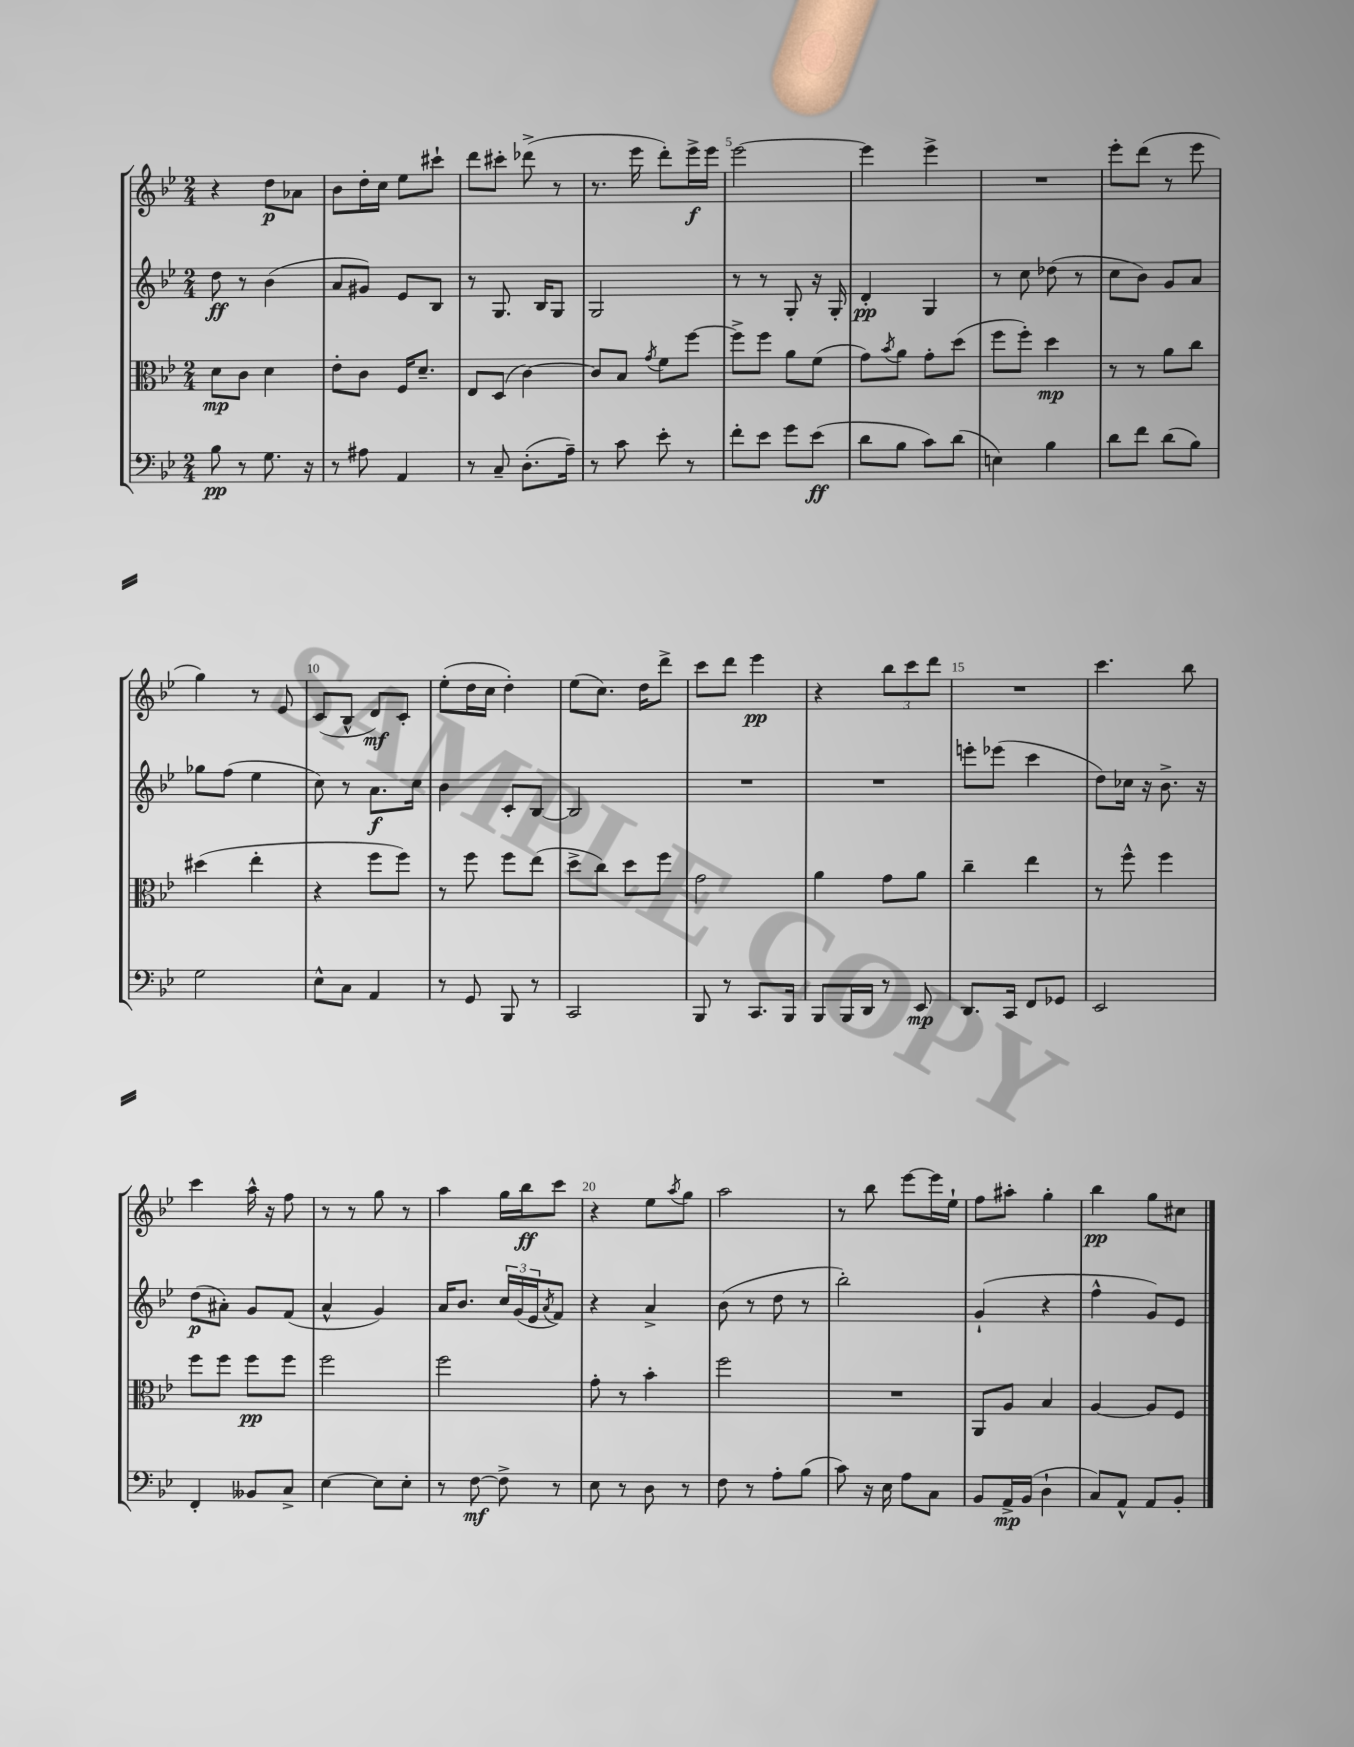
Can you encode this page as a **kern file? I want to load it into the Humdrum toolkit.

**kern	**kern	**kern	**kern
*staff4	*staff3	*staff2	*staff1
*clefF4	*clefC3	*clefG2	*clefG2
*k[b-e-]	*k[b-e-]	*k[b-e-]	*k[b-e-]
*M2/4	*M2/4	*M2/4	*M2/4
8B-\	8d\L	8dd\	4r
8r	8c\J	8r	.
8.G\	4d\	(4b-\	8dd\L
.	.	.	8a-\J
16r	.	.	.
=	=	=	=
8r	8e-'\L	8a/L	8b-\L
8A#\	8c\J	8g#/J)	16dd'\L
.	.	.	16cc\JJ
4AA/	16F/LK	8e-/L	8ee-\L
.	8.d~/J	.	.
.	.	8B-/J	8ccc#`\J
=	=	=	=
8r	8E-/L	8r	8ddd\L
8C~/	(8D/J	8.G/	8ccc#'\J
(8.D'\L	[4c\)	.	(8ddd-^\
.	.	16B-/LK	.
.	.	8G/J	8r
16A~\Jk)	.	.	.
=	=	=	=
8r	8c/]L	2G/	8.r
8c\	8B-/J	.	.
.	.	.	16eee-\
.	8qg/	.	.
8e-'\	8f\L	.	8ddd'\L)
8r	[8ff\J	.	16eee-^\L
.	.	.	16eee-\JJ
=	=	=	=
8f'\L	8ff^\]L	8r	[2eee-\
8e-\J	8ff\J	8r	.
8g\L	8a\L	8G'/	.
(8e-\J	(8f\J	16r	.
.	.	16G'/	.
=	=	=	=
8d\L	8g\L)	4d'/	4eee-\]
.	8qb-/	.	.
8B-\J	8a\J	.	.
8c\L)	8g'\L	4G/	4eee-^\
(8d\J	(8dd\J	.	.
=	=	=	=
4E\)	8ff\L	8r	2r
.	8ff'\J)	8cc\	.
4B-\	4dd\	(8dd-\	.
.	.	8r	.
=	=	=	=
8d\L	8r	8cc\L	8eee-'\L
8f\J	8r	8b-\J)	(8ddd\J
(8d\L	8a\L	8g/L	8r
8B-\J)	8cc\J	8a/J	8eee-\
=	=	=	=
2G\	(4dd#\	8gg-\L	4gg\)
.	.	(8ff\J	.
.	4ee-'\	4ee-\	8r
.	.	.	8e-/
=	=	=	=
8E-^^\L	4r	8cc\)	(8c/L
8C\J	.	8r	8B-^^/J
4AA/	8ff\L	8.a\L	8d/L)
.	8ff\J)	.	8c'/J
.	.	16cc\Jk	.
=	=	=	=
8r	8r	4b-\	(8ee-'\L
8GG/	8ff\	.	16dd\L
.	.	.	16cc\JJ
8BBB-/	8ff\L	8c'/L	4dd'\)
8r	(8ee-\J	[8B-/J	.
=	=	=	=
2CC/	8dd^\L	2B-/]	(8ee-\L
.	8cc\J)	.	8.cc\J)
.	8dd\L	.	.
.	.	.	16dd\LK
.	8ff\J	.	8ddd^\J
=	=	=	=
8BBB-/	2g\	2r	8ccc\L
8r	.	.	8ddd\J
8.CC/L	.	.	4eee-\
16BBB-/Jk	.	.	.
=	=	=	=
8BBB-/L	4a\	2r	4r
16BBB-/L	.	.	.
16DD/JJ	.	.	.
8r	8g\L	.	12bb-\L
.	.	.	12ccc\
8EE-/	8a\J	.	.
.	.	.	12ddd\J
=	=	=	=
8.DD/L	4cc~\	8eee'\L	2r
.	.	(8eee-\J	.
16CC/Jk	.	.	.
8FF/L	4ee-\	4ccc\	.
8GG-/J	.	.	.
=	=	=	=
2EE-/	8r	8dd\L)	4.ccc\
.	8ff^^\	16cc-\Jk	.
.	.	16r	.
.	4ff\	8.b-^\	.
.	.	.	8bb-\
.	.	16r	.
=	=	=	=
4FF'/	8ff\L	(8dd\L	4ccc\
.	8ff\J	8a#'\J)	.
8BB--/L	8ff\L	8g/L	16aa^^\
.	.	.	16r
8C^/J	8ff\J	(8f/J	8ff\
=	=	=	=
[4E-\	2ff\	4a^^/	8r
.	.	.	8r
8E-\]L	.	4g/)	8gg\
8E-'\J	.	.	8r
=	=	=	=
8r	2ff\	16a/LK	4aa\
.	.	8.b-/J	.
[8F\	.	.	.
8F^\]	.	24cc/LL	16gg\LL
.	.	(24g/	.
.	.	.	16bb-\J
.	.	24e-/J	.
.	.	8qa/	.
8r	.	8f/J)	8ccc\J
=	=	=	=
8E-\	8g'\	4r	4r
8r	8r	.	.
8D\	4b-'\	4a^/	8ee-\L
.	.	.	8qaa/
8r	.	.	8gg\J
=	=	=	=
8F\	2ff\	(8b-\	2aa\
8r	.	8r	.
8A'\L	.	8dd\	.
(8B-\J	.	8r	.
=	=	=	=
8c\)	2r	2bb-'\)	8r
16r	.	.	8bb-\
16E-\	.	.	.
8A\L	.	.	[8eee-\L
8C\J	.	.	16eee-\]L
.	.	.	16ee-`\JJ
=	=	=	=
8BB-/L	8AA/L	(4g`/	8ff\L
16AA^/L	8A/J	.	8aa#'\J
(16BB-/JJ	.	.	.
4D`\	4B-/	4r	4gg'\
=	=	=	=
8C/L)	[4A/	4ff^^\	4bb-\
8AA^^/J	.	.	.
8AA/L	8A/]L	8g/L)	8gg\L
8BB-'/J	8F/J	8e-/J	8cc#\J
==	==	==	==
*-	*-	*-	*-
